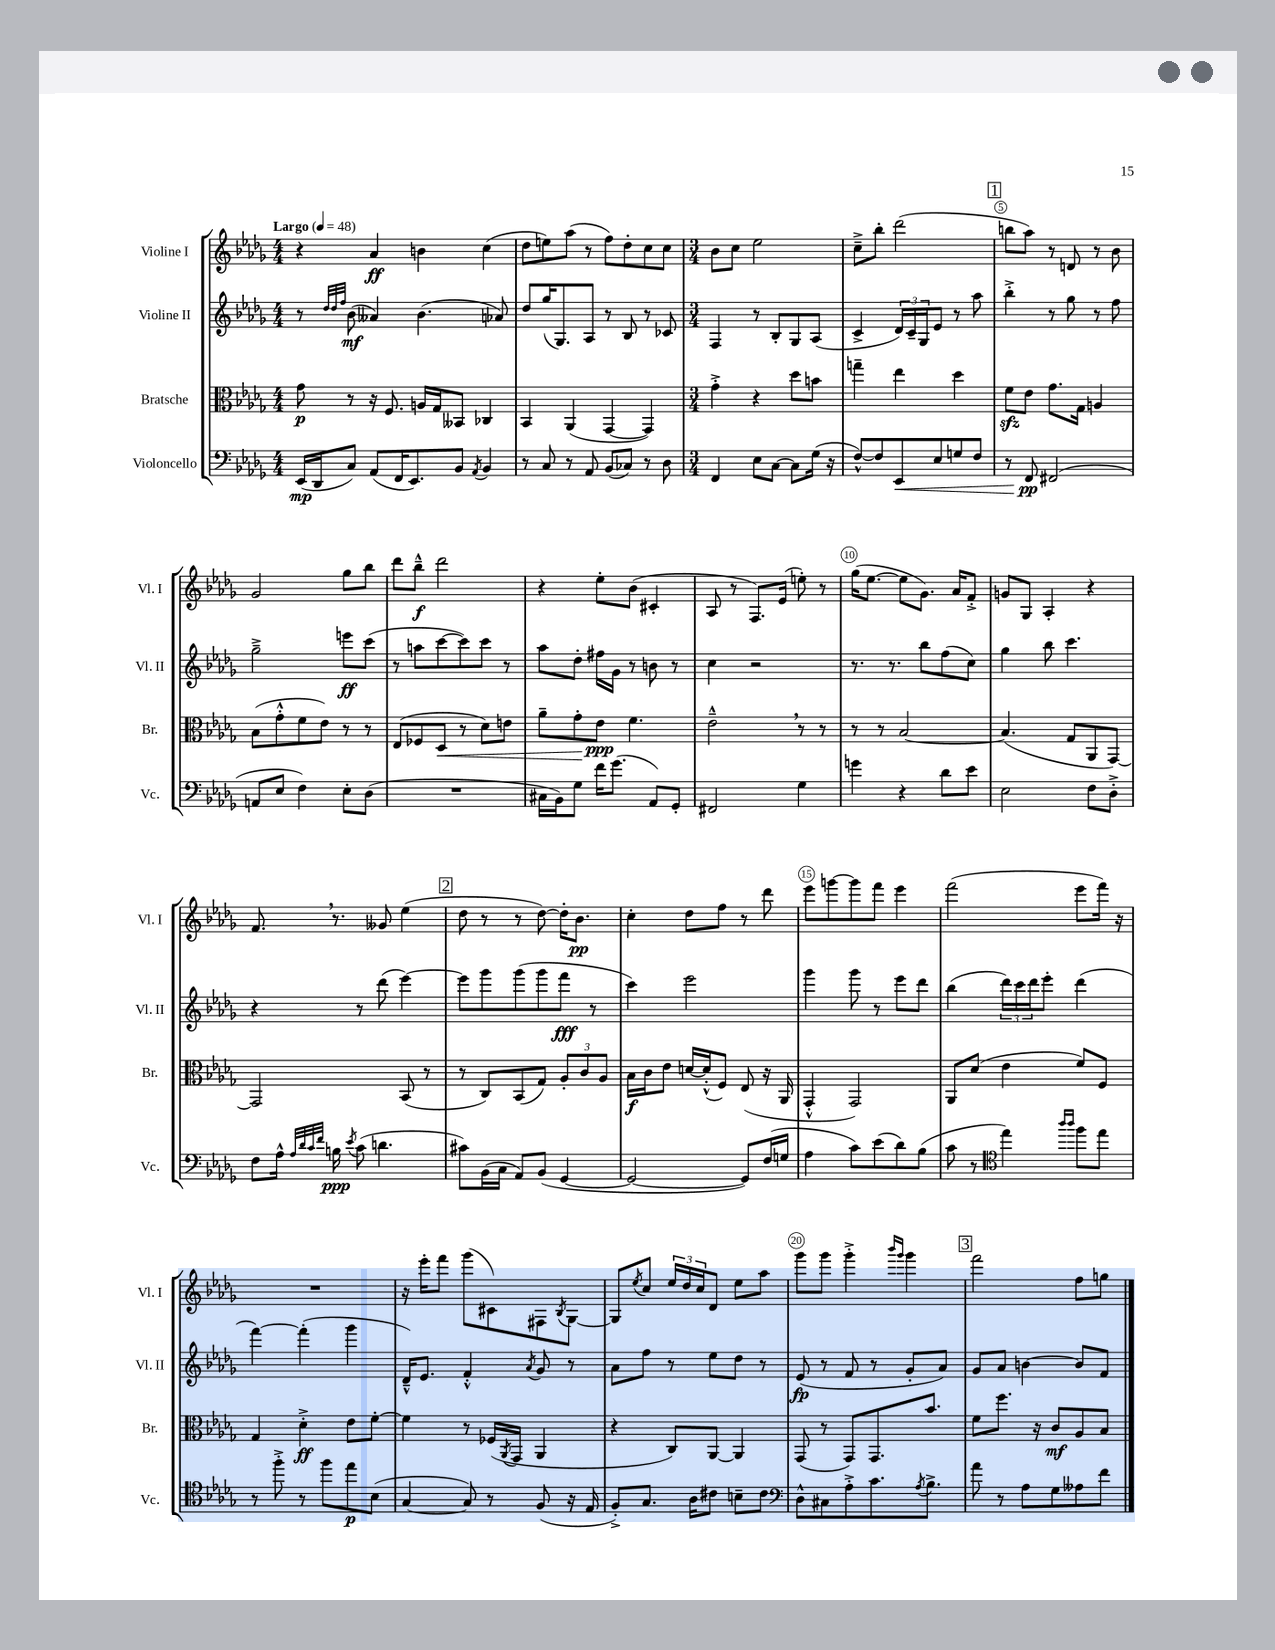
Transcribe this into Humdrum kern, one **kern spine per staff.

**kern	**kern	**kern	**kern
*staff4	*staff3	*staff2	*staff1
*clefF4	*clefC3	*clefG2	*clefG2
*k[b-e-a-d-g-]	*k[b-e-a-d-g-]	*k[b-e-a-d-g-]	*k[b-e-a-d-g-]
*M4/4	*M4/4	*M4/4	*M4/4
*MM48	*MM48	*MM48	*MM48
(16EE-	8g-	8r	4r
16DD-	.	.	.
.	.	32qqdd-	.
.	.	32qqdd-	.
.	.	32qqff	.
8C)	8r	(8b-	.
(8AA-	16r	4a--)	4a-
.	8.F	.	.
16FF	.	.	.
8.EE-)	.	.	.
.	16A	(4.b-	4b
.	16G-	.	.
8BB-	8BB--	.	.
8qAA-	.	.	.
4BB-	4C-	.	(4cc
.	.	8a-)	.
=	=	=	=
8r	4BB-	8dd-	8dd-
8C	.	(16gg-	8ee)
.	.	8.G-)	.
8r	(4AA-	.	(8aa-
8AA-	.	8A-	8r
(8BB-	[4GG-	8r	8ff)
8C-)	.	8B-	8dd-'
8r	4GG-])	8r	8cc
8D-	.	8c-	8cc
=	=	=	=
*M3/4	*M3/4	*M3/4	*M3/4
4FF	4g-'^	4F	8b-
.	.	.	8cc
8E-	4r	8r	2ee-
[8C	.	8B-'	.
8C]	8dd-	8G-	.
(16G-	8b	(8A-	.
16r	.	.	.
=	=	=	=
[8F^^)	4gg~	4c^	8cc~^
8F]	.	.	8bb-'
8EE-	4ee-	24d-)	(2ddd-
.	.	24c~	.
.	.	24G-	.
8E-	.	8e-	.
8G	4dd-	8r	.
8F	.	8aa-	.
=	=	=	=
8r	8f	4bb-'^	8bb
8FF	8e-	.	8aa-)
(2FF#	8.g-	8r	8r
.	.	8gg-	8d
.	16G-	.	.
.	4A	8r	8r
.	.	8ff	8b-
=	=	=	=
8AA	(8B-	2gg-~^	2g-
8E-	8g-'^^	.	.
4F)	8f	.	.
.	8e-)	.	.
8E-'	8r	8eee	8gg-
(8D-	8r	(8ccc	8bb-
=	=	=	=
2.r	(8E-	8r	8ddd-
.	8F-	8aa	8bb-~^^
.	8D-	[8ccc	2ddd-
.	8r	8ccc])	.
.	8d-)	8ccc	.
.	8e	8r	.
=	=	=	=
16C#	8a-~	8aa-	4r
16BB-)	.	.	.
8G-	8g-'	8dd-'	.
16f	8e-	16ff#	8ee-'
(8.g-	.	16g-	.
.	4.f	8r	(8b-
8AA-)	.	8b	4c#'
8GG-'	.	8r	.
=	=	=	=
2FF#	2e-~^^	4cc	8A-
.	.	.	8r
.	.	2r	8.F)
.	.	.	(16e-
4G-	8r	.	8ee')
.	8r	.	8r
=	=	=	=
4g	8r	8.r	(16gg-
.	.	.	[8.ee-
.	8r	.	.
.	.	8.r	.
4r	[2B-	.	8ee-]
.	.	8bb-	8.g-)
8d-	.	(8ff	.
.	.	.	16a-
8e-	.	8cc)	8f'^
=	=	=	=
2E-	(4.B-]	4gg-	8g
.	.	.	8G-
.	.	8bb-	4A-'
.	8G-	4.ccc	.
8F	8AA-	.	4r
8D-'^	[8GG-)	.	.
=	=	=	=
8F	2GG-]	4r	8.f
16A-^^	.	.	.
32qqA-	.	.	.
32qqd-	.	.	.
32qqc	.	.	.
32qqf	.	.	.
16B	.	.	8.r
8qe-	.	.	.
(8c	.	8r	.
4.d	.	(8ddd-	8g--
.	(8BB-	[4eee-)	(4ee-
.	8r	.	.
=	=	=	=
8c#)	8r	8eee-]	8dd-
(16BB-	8C)	8ggg-	8r
16C	.	.	.
8AA-)	(8BB-	(8ggg-	8r
(8BB-	8G-)	8ggg-	[8dd-)
[4GG-	12A-'	8fff	16dd-']
.	.	.	8.b-
.	12c	.	.
.	.	8r	.
.	12A-	.	.
=	=	=	=
2GG-_	16B-	4ccc)	4cc'
.	16c	.	.
.	8e-	.	.
.	[16d	2eee-	8dd-
.	(16d'^^]	.	.
.	8F)	.	8ff
8GG-])	(8E-	.	8r
(16F	16r	.	8ddd-
16G	16AA-	.	.
=	=	=	=
4A-	4GG-'^^	4ggg-	8eee-
.	.	.	[8ggg
8c)	2GG-)	8ggg-	8ggg]
(8e-	.	8r	8fff
8d-)	.	8eee-	4eee-
(8B-	.	8ddd-	.
=	=	=	=
8c	8AA-	(4bb-	(2fff
8r	(8d-	.	.
*clefC4	*	*	*
4ee-)	4e-	24ddd-)	.
.	.	24ccc	.
.	.	24ddd-	.
.	.	8eee-'	.
16qqaa-	.	.	.
16qqaa-	.	.	.
8ff	8f)	(4ddd-	8eee-
8ee-	8F	.	16fff)
.	.	.	16r
=	=	=	=
8r	4G-	[4fff)	2.r
8ff'^	.	.	.
8r	4d-'^	(4fff']	.
8ff	.	.	.
8ee-	8e-	4ggg-	.
(8B-	[8f'	.	.
=	=	=	=
[4G-	4f]	16d-~^^)	16r
.	.	8.e-	16eee-'
.	.	.	8fff
8G-])	8r	4f'^^	(8ggg-
8r	(16F-	.	8c#)
.	8qAA-	.	.
.	16GG-	.	.
.	.	8qa-	.
(8F	4AA-	8g-	8F#
.	.	.	8qB-
16r	.	8r	[8G-
16E-	.	.	.
=	=	=	=
8F'^)	4r	8a-	8G-]
.	.	.	8qee-
8.G-	.	8ff	8cc
.	8C)	8r	24ee-
.	.	.	24dd-
16A-	.	.	.
.	.	.	24cc
8c#	[8AA-	8ee-	8d-
8B~	4AA-]	8dd-	8ee-
8c#	.	8r	8aa-
=	=	=	=
*clefF4	*	*	*
8D-^^	(8GG-	(8e-	8ggg-
8C#	8r	8r	8ggg-
8A-'^	8GG-)	8f	4ggg-'^
8.c	8.GG-	8r	.
.	.	.	16qqbbb-
.	.	.	16qqggg-
.	.	8g-'	4ggg-
8qA-	.	.	.
8.B-^	8.b-	.	.
.	.	8a-)	.
=	=	=	=
8a-	8f	8g-	2fff
8r	8.ff	8a-	.
8A-	.	[4b	.
.	16r	.	.
8G-	8c	.	.
8A--	8A-	8b]	8ff
8f	8B-	8f	8gg
==	==	==	==
*-	*-	*-	*-
